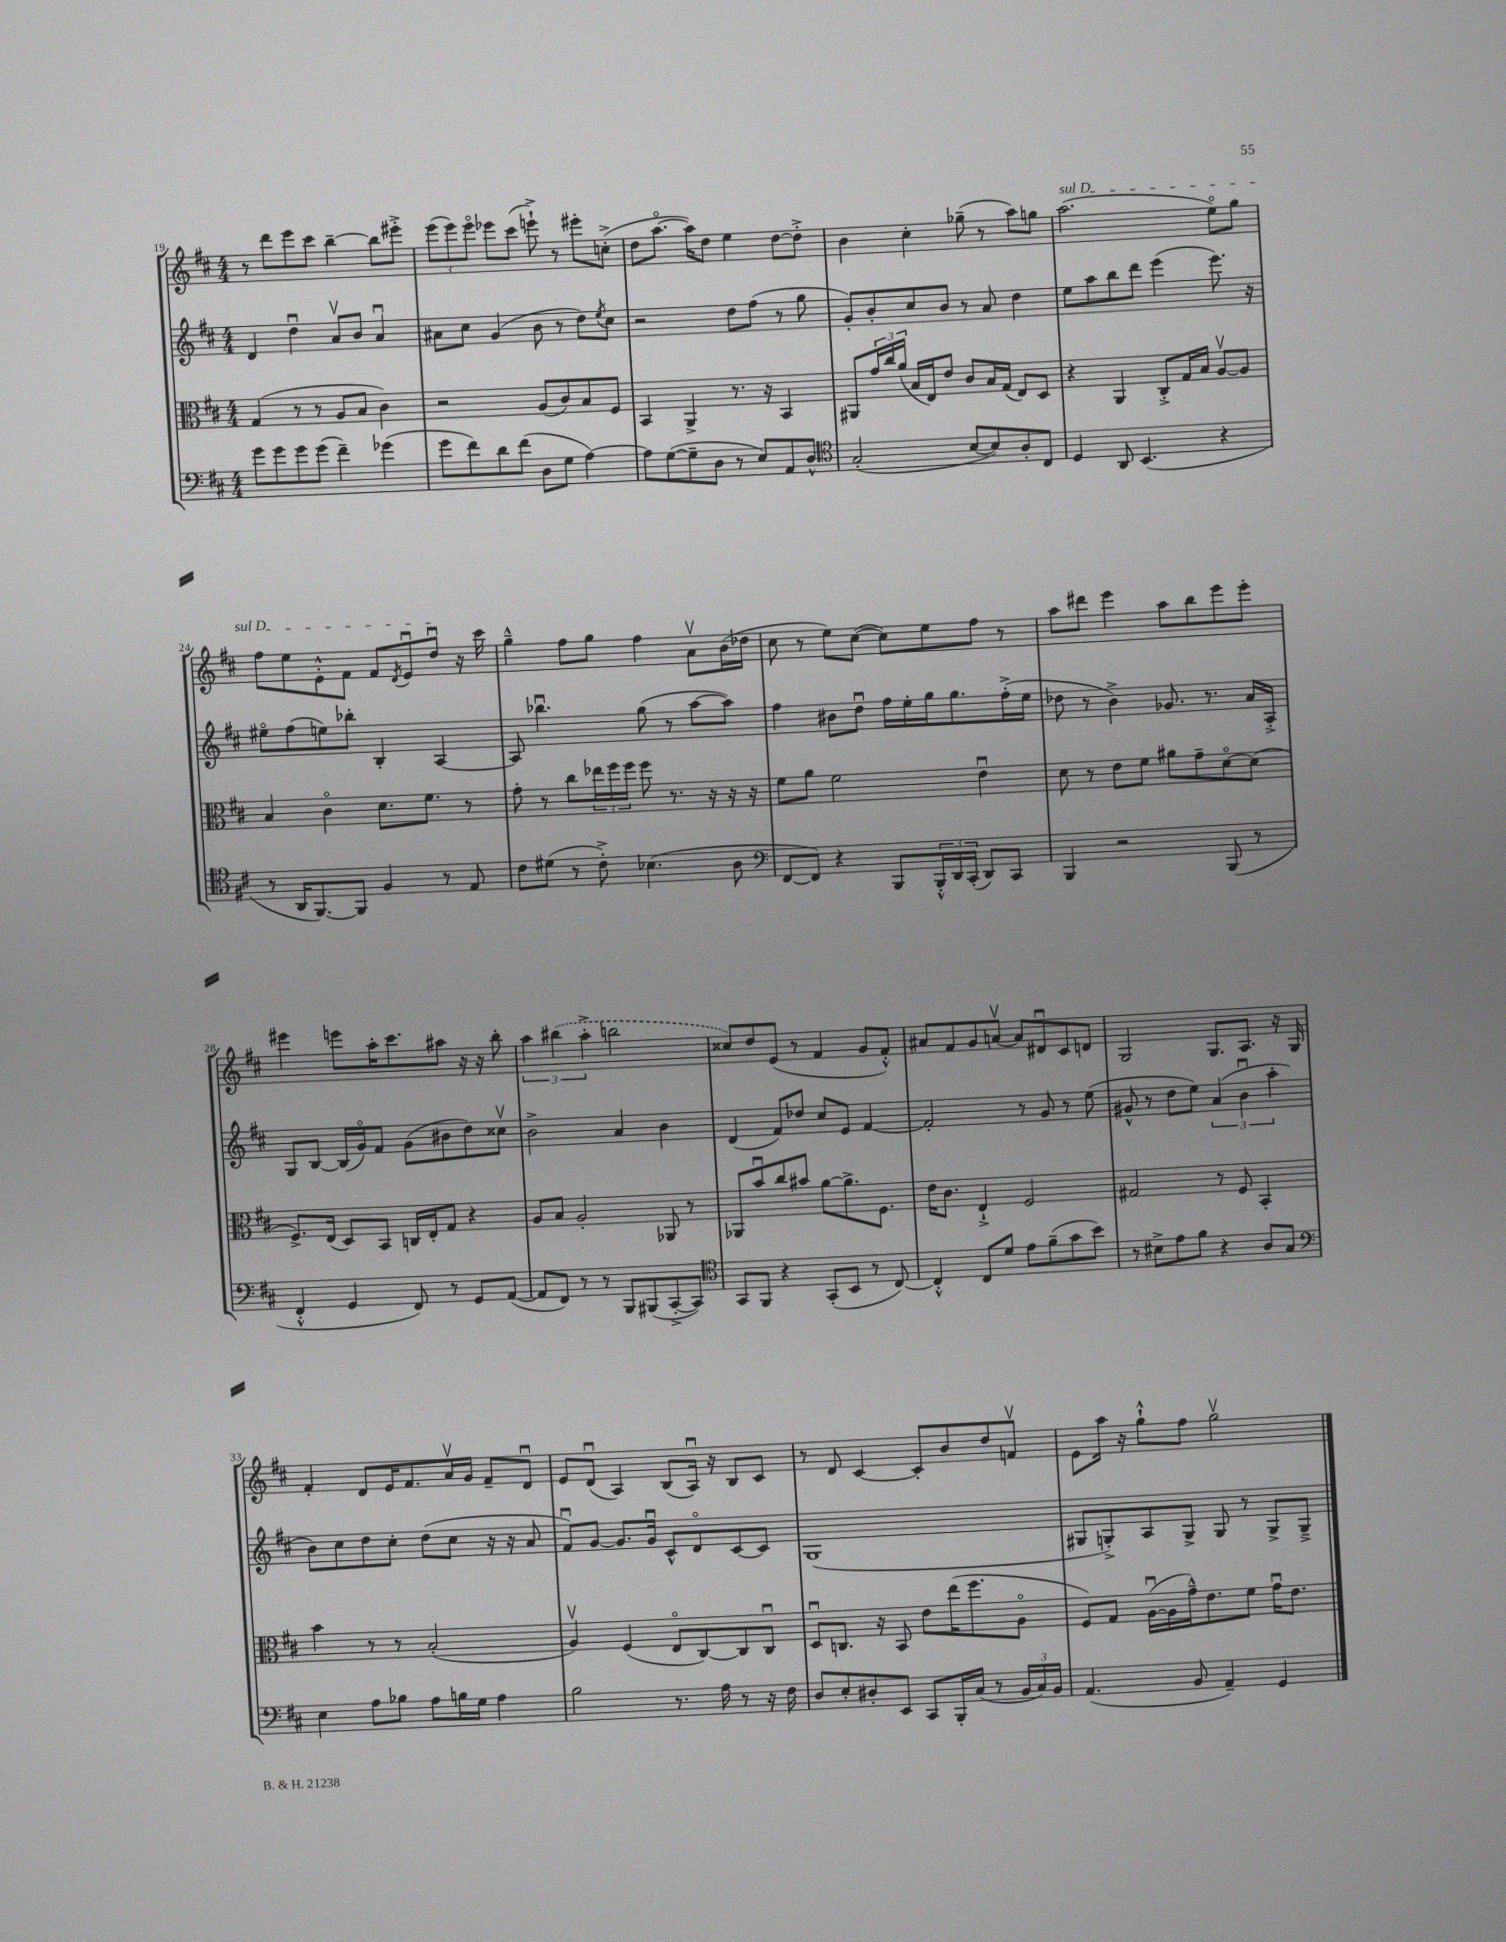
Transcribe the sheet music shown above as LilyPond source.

<<
\new StaffGroup <<
\new Staff = "s0" {
    \clef treble \key d \major \numericTimeSignature \time 4/4
    r8 d'''8 e'''8 cis'''8 b''4~-- b''8 eis'''8-.-> |
    \tuplet 3/2 { e'''8( e'''8) e'''8\flageolet } ees'''8 cis'''8( e'''8-!->) r8 eis'''8-. c''8-.->( |
    d''8 a''8.~\flageolet a''16) d''8 e''4 d''8~ d''8-.-> |
    b'4 cis''4-. ges''8--( r8 a''8) g''8 |
    \once \override TextSpanner.bound-details.left.text = \markup { \italic "sul D" } a''2.\startTextSpan( e''8\flageolet) g''8 |
    fis''8 e''8 e'8-.-^ fis'8 fis'8 \acciaccatura { d'8 } e'8\downbow d''8\downbow\stopTextSpan r16 cis'''16 |
    g''4---^ fis''8 g''8 fis''4 a'8\upbow b'16( des''16 |
    cis''8 r8 e''8) cis''8~( cis''8) e''8 fis''8 r8 |
    a''8 dis'''8 e'''4 a''8 b''8 e'''8 e'''8-. |
    eis'''4 e'''8 a''16-. cis'''8. ais''8 r16 r16 b''8-. |
    \tuplet 3/2 { a''4 \once \slurDashed bis''4( a''4-.-> } b''2 |
    cisis''8) d''8 e'8( r8 fis'4 g'8 fis'8-.-^) |
    ais'8 fis'8 g'8 a'8~\upbow a'8 dis'8\downbow cis'8 d'8 |
    g2 g8. a8. r16 g16 |
    fis'4-. d'8 e'16 fis'8. a'16\upbow g'16 fis'8-- d'8\downbow |
    e'8 d'8\downbow( a4) b8( a16\downbow) r16 b8 cis'8 |
    r8 d'8 cis'4~ cis'8-. b'8 d''8 f'8\upbow |
    e'8 a''16 r16 g''8-!-^ fis''8 g''2\upbow \bar "|." |
}
\new Staff = "s1" {
    \clef treble \key d \major \numericTimeSignature \time 4/4
    d'4 d''4\downbow a'8\upbow b'8 a'4\downbow |
    ais'8 cis''8 g'4( b'8 r8 d''8) \acciaccatura { e''8 } cis''8 |
    r2 d''8 fis''8( r8 g''8 |
    g'8-.) b'8-. cis''8 b'8 r8 a'8 d''4 |
    e''8 a''8 b''8 d'''8 e'''4( e'''8.) r16 |
    eis''8\flageolet fis''8( e''8) bes''8-. b4-. a4~ |
    a8 bes''4.\downbow g''8( r8 a''8~ a''8) |
    fis''4 bis'8 d''8\downbow fis''16 e''16-. g''16 g''8. fis''16-.->( e''16 |
    des''8 r8 b'4->) ges'8. r8. a'16 a16-.-> |
    g8 b8~ b16( g'16\flageolet) fis'8 g'8( bis'8 d''8) cisis''8\upbow |
    b'2-> a'4 b'4 |
    d'4( fis'8) des''8 cis''8 e'8 fis'4~ |
    fis'2-. r8 g'8 r8 e''8( |
    gis'8-^ r8 d''8 e''8) \tuplet 3/2 { a'4( b'4\downbow a''4-. } |
    b'8) cis''8 d''8 cis''8-. d''8( cis''8 r16 r16 a'8 |
    fis'8\downbow) g'8~ g'8. g'16\downbow cis'8-^ d'8\flageolet cis'8~ cis'8 |
    g1( |
    gis8 g8-.->) a8 g8-> g8 r8 g8-> g8---> \bar "|." |
}
\new Staff = "s2" {
    \clef alto \key d \major \numericTimeSignature \time 4/4
    g4( r8 r8 a8 b8 cis'4) |
    r2 a8( cis'8) b8 fis8 |
    b,4 a,4-> r8. r16 b,4 |
    ais,8 \tuplet 3/2 { g'16 cis''16 a'16( } b16 e16) e'8 cis'8 b16 g16( e8) d8 |
    r4 a,4 cis8-.-> g16 b16 a8~\upbow a8 |
    b4 cis'4\flageolet d'8. fis'8. r8 |
    g'8-. r8 cis''8 \tuplet 3/2 { ees''16 fis''16 fis''16 } fis''8 r8. r16 r16 r16 |
    fis'8 a'8 fis'2 e'4\downbow |
    d'8 r8 e'8 fis'8 ais'8 g'8-- d'8~\flageolet d'8( |
    fis8.->) e16( d8) b,8 c16 e16-. g8 r4 |
    a8 b8 a2-. aes,8 r8 |
    aes,8 b'8\downbow cis''8 bis'8 a'8~ a'8.-> fis8. |
    e'16 cis'8. e4-!-> fis2 |
    gis2 r8 fis8 b,4-. |
    b'4 r8 r8 b2-.( |
    a4\upbow) fis4( e8\flageolet cis8~) cis8 cis8\downbow |
    d8\downbow c8. r16 b,8 e'8 e''16( fis''8. a8\flageolet |
    fis8) g8 a16~\downbow( a16 g'16---^) e'8. fis'8 g'16\downbow e'8. \bar "|." |
}
\new Staff = "s3" {
    \clef bass \key d \major \numericTimeSignature \time 4/4
    g'8 g'8 g'8 g'8( fis'4--) ges'4( |
    g'8 fis'8) d'8 fis'8( d8 g8 a4~) |
    a8 g8~( g8-- d8 r8 e8) a,8 d8-^ |
    \clef tenor g2-.( b8~ b8) a8-. cis8 |
    d4 a,8 b,4.( r4 |
    r8 a,16 fis,8.~) fis,8 fis4 r8 e8 |
    cis'8 dis'8( r8 cis'8-.->) bes4.( a8 |
    \clef bass fis,8~ fis,8) r4 b,,8 \tuplet 3/2 { b,,16-.-^ d,16 cis,16-.( } d,8) cis,8 |
    b,,4 r2 b,,8( r8 |
    fis,4-.-^ g,4 fis,8) r8 g,8 a,8~( |
    a,8 fis,8) r8 r8 b,,8 bis,,8( cis,8~-.-> cis,8) |
    \clef tenor g,8 fis,8 r4 g,8-.( b,8 r8 cis8~) |
    cis4-.-^ cis8 d'8 e'8 fis'8--( g'8 b'8) |
    r8 bis8-> e'8 fis'8 r4 a8 g8 |
    \clef bass e4 a8 bes8 a8 b16 g16 a4 |
    b2 r8. a16 r8 r16 fis16 |
    d8 e8-. dis8-. e,8 cis,8 b,,16-. cis16( r8 \tuplet 3/2 { b,16 cis16) b,16 } |
    a,4.( b,8 a,4--) g,4 \bar "|." |
}
>>
>>
\layout { \context { \Score currentBarNumber = #19 } }
